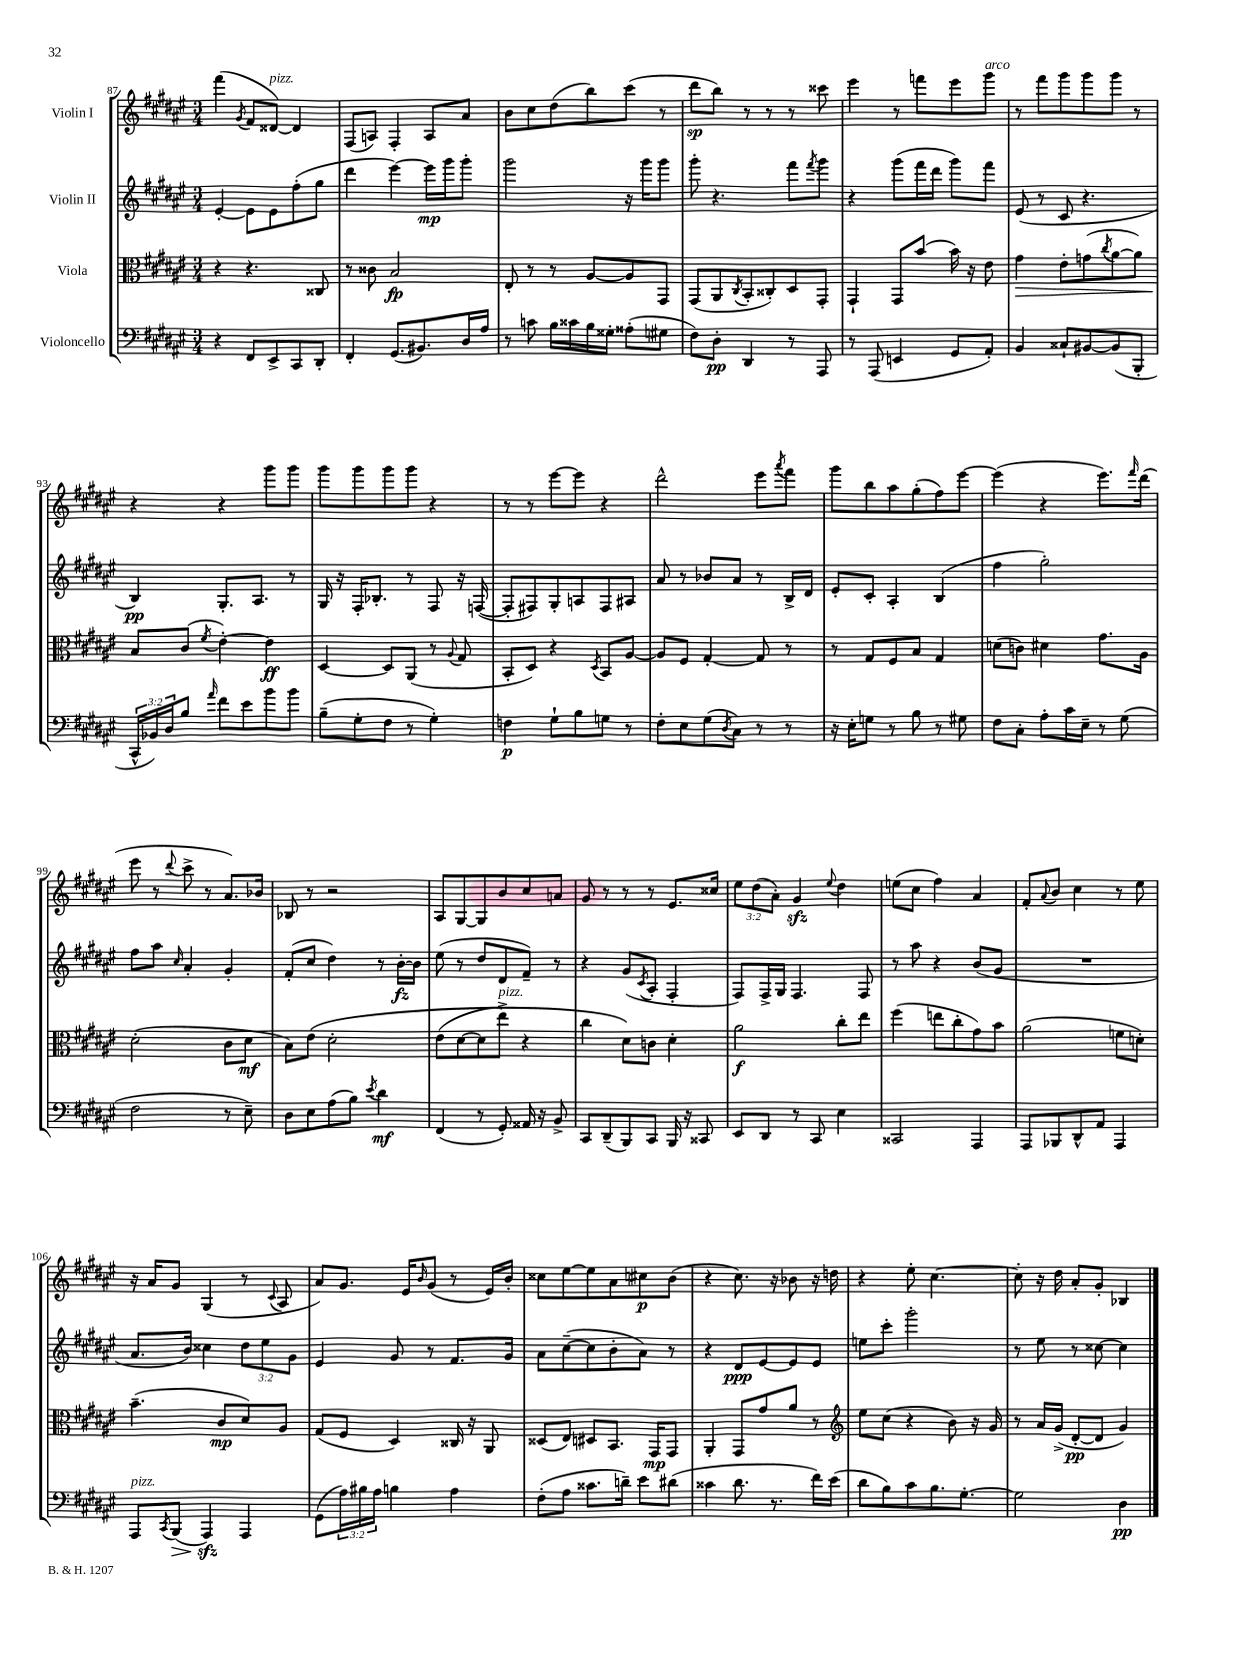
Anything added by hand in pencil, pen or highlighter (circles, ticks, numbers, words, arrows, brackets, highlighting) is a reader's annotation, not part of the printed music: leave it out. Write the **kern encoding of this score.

**kern	**kern	**kern	**kern
*staff4	*staff3	*staff2	*staff1
*clefF4	*clefC3	*clefG2	*clefG2
*k[f#c#g#d#a#e#]	*k[f#c#g#d#a#e#]	*k[f#c#g#d#a#e#]	*k[f#c#g#d#a#e#]
*M3/4	*M3/4	*M3/4	*M3/4
4r	4r	[4e#'/	(4fff#\
.	.	.	8qg#/
8FF#/L	4.r	8e#\]L	8f#/L
8EE#^/	.	8e#\	[8d##/J)
8CC#/	.	(8ff#'\	4d##/]
8DD#'/J	8C##/	8gg#\J	.
=	=	=	=
4FF#'/	8r	4ddd#\	(8F#/L
.	8c##\	.	8A/J)
(8.GG#/L	2B/	[4eee#\)	4F#'/
8.BB#/)	.	.	.
.	.	16eee#\]LL	8A/L
.	.	16ggg#\J	.
16D#/L	.	8ggg#'\J	8a#/J
16A#/JJ	.	.	.
=	=	=	=
8r	8E#'/	2ggg#\	8b\L
8c\	8r	.	8cc#\
16B\LL	8r	.	(8dd#\
16c##\	.	.	.
16B\	[8A#/L	.	8bb\)
16G##'\JJ	.	.	.
(8A##'\L	8A#/]	16r	(8ccc#\J
.	.	16ggg#\LK	.
8G#\J	8GG#/J	8ggg#\J	8r
=	=	=	=
8F#\L)	(8GG#/L	8ggg#'\	8ddd#\L
8D#'\J	8AA#/	4.r	8bb\J)
.	8qC#/	.	.
4DD#/	8BB'/	.	8r
.	8C##'/)	.	8r
8r	8D#/	8fff#\L	8r
.	.	8qfff#/	.
8AAA#/	8GG#'/J	8ggg#\J	8ccc##\
=	=	=	=
8r	4GG#`/	4r	4eee#\
(8AAA#/	.	.	.
4EE/	8GG#/L	(8ggg#\L	8r
.	(8b/J	16fff#\L	8fff\L
.	.	16ddd#\JJ	.
8GG#/L	16b\)	8ggg#\L)	8eee#\
.	16r	.	.
8AA#'/J)	8e#\	8fff#\J	8ggg#\J
=	=	=	=
4BB/	4g#\	(8e#/	8r
.	.	8r	8fff#\L
8C##`/L	8e#'\L	8c#/	8ggg#\
[8BB#/	(8g\	4.r	8ggg#\
.	8qcc#/	.	.
(8BB#/]	[8a#\	.	8ggg#\J
8BBB'/J	8a#\]J)	.	8r
=	=	=	=
24CC#^^/LL	8B/L	4B/)	4r
24BB-/)	.	.	.
24D#/J	.	.	.
8B/J	(8c#/J	.	.
16qqa#/	8qf#/	.	.
8f#\L	[4e#'\)	8.G#'/L	4r
8e#\	.	.	.
.	.	8.A#/J	.
8b\	4e#\]	.	8ggg#\L
8b\J	.	8r	8ggg#\J
=	=	=	=
(8B~\L	[4D#/	16G#/	8ggg#\L
.	.	16r	.
8G#'\	.	16F#'/LK	8ggg#\
.	.	8.B-'/J	.
8F#\J	8D#/]L	.	8ggg#\
8r	(8AA#/J	8r	8ggg#\J
4G#'\)	8r	8F#/	4r
.	8qqA#/	.	.
.	8G#/	16r	.
.	.	([16F/	.
=	=	=	=
4F\	8BB'/L	8F'/]L	8r
.	8D#/J)	8F#/)	8r
8G#`\L	4r	8G#'/	[8eee#\L
8B\	.	8A/	8eee#\]J
.	8qD#/	.	.
8G\J	8BB/L	8F#/	4r
8r	[8A#/J	8A#/J	.
=	=	=	=
8F#'\L	8A#/]L	8a#/	2ddd#^^\
8E#\	8F#/J	8r	.
(8G#\	[4G#'/	8b-/L	.
8qD#/	.	.	.
8C#\J)	.	8a#/J	.
8r	8G#/]	8r	8eee#\L
.	.	.	8qaaa#/
8r	8r	16B^/LL	8fff#\J
.	.	16d#/JJ	.
=	=	=	=
16r	8r	8e#'/L	8ggg#\L
16E#'\LK	.	.	.
8G\J	8G#/L	8c#'/J	8bb\
8r	8F#/	4A#'/	8aa#\
8B\	8B/J	.	(8gg#'\
8r	4G#/	(4B/	8ff#\)
8G#\	.	.	[8eee#\J
=	=	=	=
8F#\L	(8d\L	4ff#\	(4eee#\]
8C#'\J	8c\J)	.	.
8A#'\L	4d#\	2gg#'\)	4r
16c#\L	.	.	.
16E#~\JJ	.	.	.
8r	8.g#\L	.	8.eee#\L)
(8G#\	.	.	.
.	.	.	16qqfff#/
.	16A#\Jk	.	(16ddd#\Jk
=	=	=	=
2F#\	(2d#'\	8ff#\L	8eee#\
.	.	8aa#\J	8r
.	.	16qqcc#/	8qqddd#/
.	.	4a#'/	8ccc#^\
.	.	.	8r
8r	8c#\L	4g#'/	8.a#/L)
8E#~\)	8d#\J	.	.
.	.	.	16b-/Jk
=	=	=	=
8D#\L	8B\L)	(8f#'/L	8B-/
8E#\	&(8e#\J	8cc#/J	8r
(8A#\	2d#'\	4dd#\)	2r
8B\J)	.	.	.
8qe#/	.	.	.
4d#\	.	8r	.
.	.	[16b'\LL	.
.	.	16b\]JJ	.
=	=	=	=
(4FF#/	(8e#\L	(8ee#\	8A#/L
.	[8d#\	8r	[8G#/
8r	8d#\]	8dd#/L	8G#/]
8GG#'/)	8ee#^\J)	8d#/	8b/
16AA##/	4r	8f#~/J)	8cc#/
16r	.	.	.
8BB^/	.	8r	8a/J
=	=	=	=
8CC#/L	4cc#\	4r	8g#/
(8DD#~/	.	.	8r
8BBB/)	8d#\L&)	(8g#/L	8r
.	.	8qc#/	.
8CC#/J	8c\J	8A#'/J	8r
16BBB/	4d#'\	4F#'/	8.e#/L
16r	.	.	.
8CC##/	.	.	.
.	.	.	16cc##/Jk
=	=	=	=
8EE#/L	2a#\	8F#/L)	12ee#\L
.	.	.	(12dd#\
8DD#/J	.	16F#^/L	.
.	.	.	12a#'\J)
.	.	16G#/JJ	.
8r	.	4.F#/	4g#/
8CC#/	.	.	.
.	.	.	8qqee#/
4E#\	8cc#'\L	.	4dd#\
.	8ee#\J	8F#/	.
=	=	=	=
2CC##/	(4ff#\	8r	(8ee\L
.	.	8aa#\	8cc#\J
.	8ee\L	4r	4ff#\)
.	8cc#'\	.	.
4AAA#/	8g#\)	(8b/L	4a#/
.	8b\J	8g#/J	.
=	=	=	=
8AAA#/L	(2a#\	2.r	8f#'/L
.	.	.	8qqa#/
8BBB-/	.	.	8b/J
8DD#^^/	.	.	4cc#\
8AA#/J	.	.	.
4AAA#/	8f\L	.	8r
.	8d'\J)	.	8ee#\
=	=	=	=
8AAA#/L	(4.b~\	8.a#/L	16r
.	.	.	16a#/LK
8qCC#/	.	.	.
(8BBB/J	.	.	8g#/J
.	.	16b/Jk)	.
4AAA#/)	.	4cc##\	(4G#/
.	8c#/L	.	.
4AAA#/	8d#/)	12dd#\L	8r
.	.	12ee#\	.
.	.	.	8qqc#/
.	8A#/J	.	8A#/
.	.	12g#\J	.
=	=	=	=
(8GG#\L	(8G#/L	4e#/	8a#/L)
24A#\L)	8F#/J	.	8.g#/J
24B#\	.	.	.
24A#\JJ	.	.	.
4B\	4D#/)	8g#/	.
.	.	.	16e#/LK
.	.	.	16qqb/
.	.	8r	(8g#/J
4A#\	16C##/	8.f#/L	8r
.	16r	.	.
.	8AA#/	.	16e#/LL)
.	.	16g#/Jk	16b'/JJ
=	=	=	=
(8F#'\L	(8D##/L	8a#\L	8cc##\L
8A#\J	8E#/J)	([8cc#~\	[8ee#\
8.c##\L	8D#/L	8cc#\]	8ee#\]
.	8.BB/J	8b'\	8a#\
16d~\Jk)	.	.	.
8e#\L	.	8a#\J)	8cc#\
.	16GG#/LK	.	.
(8d#\J	8GG#/J	8r	(8b\J
=	=	=	=
4c##\	4AA#'/	4r	4r
8.d#\	8GG#/L	8d#/L	8.cc#\)
.	8g#/	[8e#/	.
8.r	.	.	16r
.	8a#/J	8e#/]	8b-\
16f#\LL)	8r	8e#/J	16r
(16e#\JJ	.	.	16dd\
=	=	=	=
*	*clefG2	*	*
8d#\L	8ee#\L	8ee\L	4r
8B\)	(8cc#\J	8ccc#'\J	.
8c#\	4r	2ggg#'\	8ee#'\
8.B\	.	.	[4.cc#\
.	8b\)	.	.
[8.G#'\J	.	.	.
.	16r	.	.
.	16g#/	.	.
=	=	=	=
2G#\]	8r	8r	8cc#'\]
.	16a#/LL	8ee#\	16r
.	(16g#^/JJ	.	16dd#\
.	[8d#'/L	8r	8a#'/L
.	8d#/]J	[8cc##\	8g#'/J
4D#\	4g#/)	4cc##\]	4B-/
==	==	==	==
*-	*-	*-	*-
